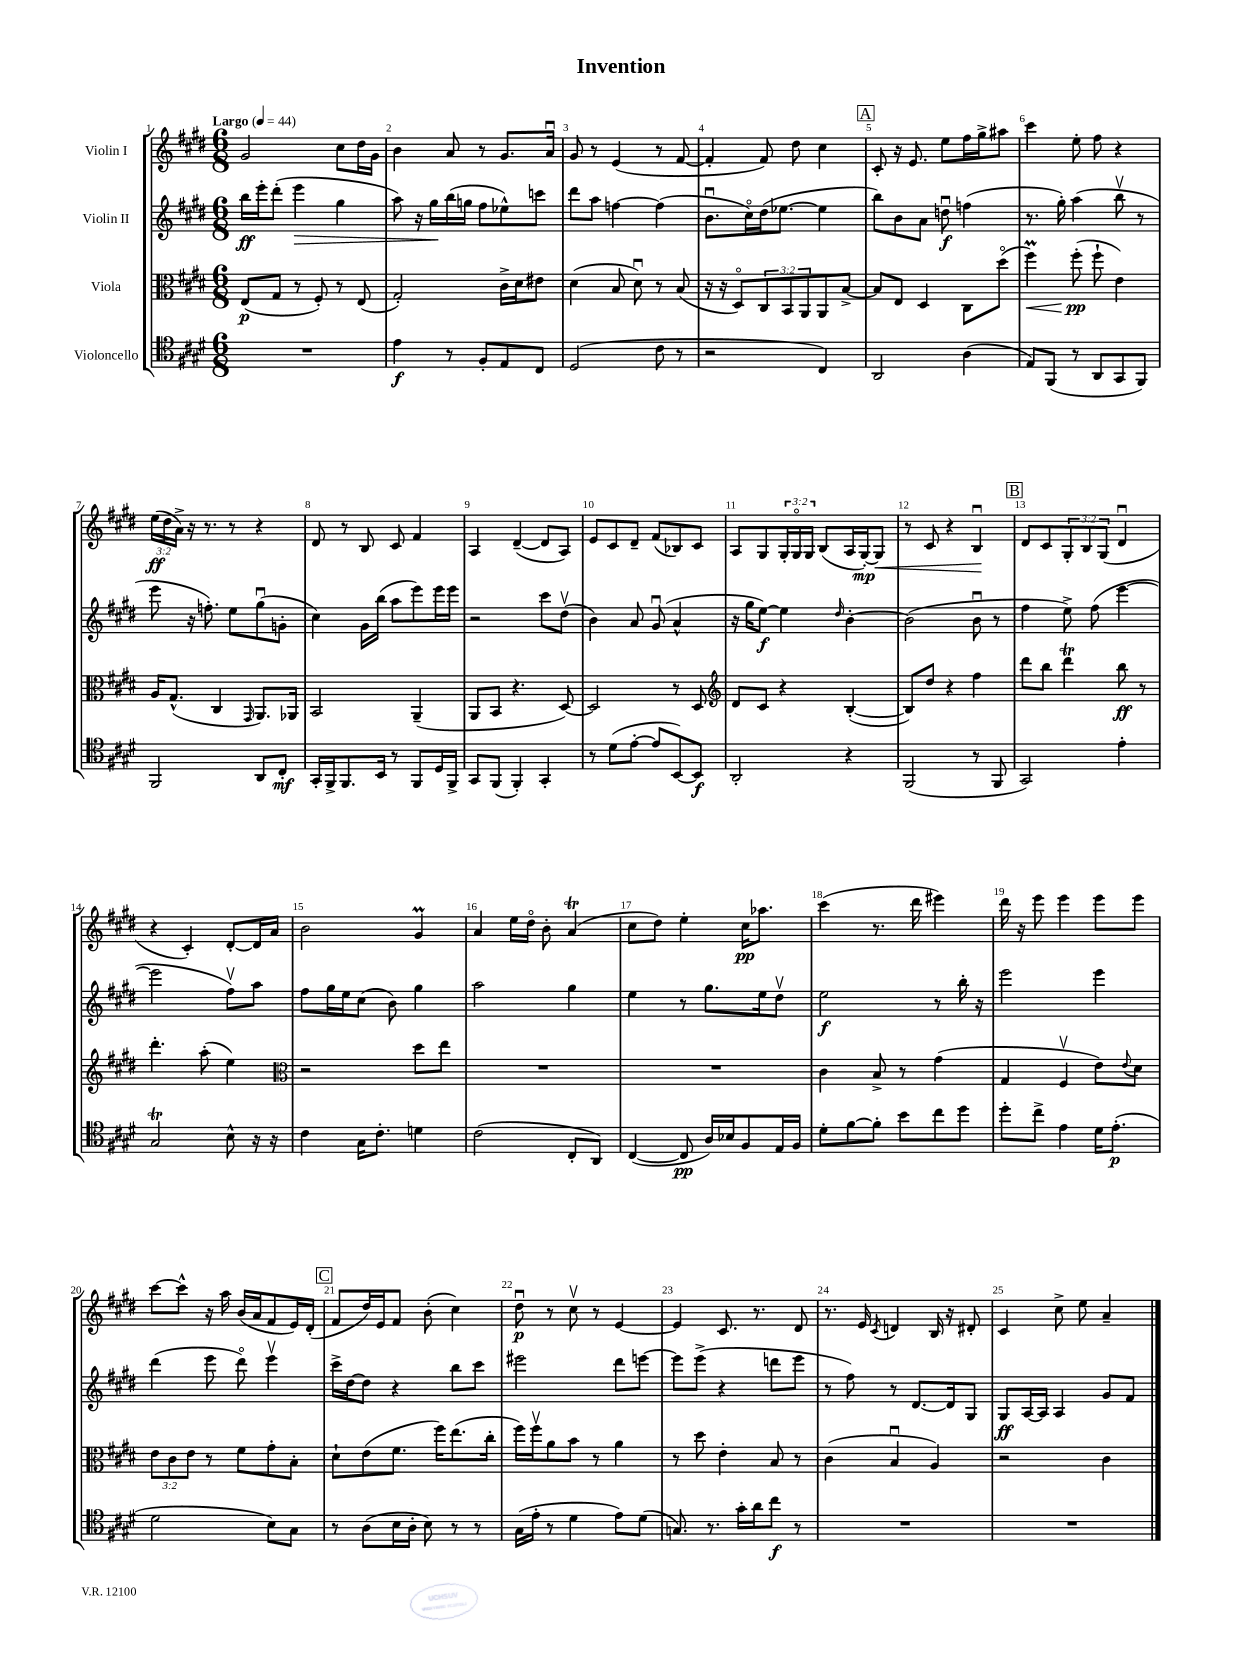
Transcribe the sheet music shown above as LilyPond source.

\header { title = "Invention" }
<<
\new StaffGroup <<
\new Staff = "s0" \with { instrumentName = "Violin I" } {
    \clef treble \key e \major \numericTimeSignature \time 6/8 \override Staff.TupletNumber.text = #tuplet-number::calc-fraction-text \tempo "Largo" 4 = 44
    gis'2 cis''8 dis''16 gis'16 |
    b'4 a'8 r8 gis'8. a'16\downbow |
    gis'8 r8 e'4( r8 fis'8~ |
    fis'4-. fis'8) dis''8 cis''4 |
    \mark \markup { \box "A" } cis'8-. r16 e'8. e''8 fis''16 gis''16-> ais''8 |
    cis'''4 e''8-. fis''8 r4 |
    \tuplet 3/2 { e''16\ff( dis''16 a'16->) } r16 r8. r8 r4 |
    dis'8 r8 b8 cis'8 fis'4 |
    a4 dis'4~--( dis'8 a8) |
    e'8 cis'8 dis'8-- fis'8( bes8) cis'8 |
    a8 gis8 \tuplet 3/2 { gis16-. gis16\flageolet gis16 } b8( a16 gis16~-.\mp) gis8\< |
    r8 cis'8 r4 b4\downbow\! |
    \mark \markup { \box "B" } dis'8 cis'8 \tuplet 3/2 { gis8-. b8 gis8( } dis'4\downbow |
    r4 cis'4-.) dis'8~-. dis'16 a'16 |
    b'2 gis'4\prall |
    a'4 e''16 dis''16\flageolet b'8-. a'4\trill( |
    cis''8 dis''8) e''4-. cis''16\pp aes''8. |
    cis'''4( r8. dis'''16 eis'''4) |
    dis'''16 r16 e'''8 e'''4 e'''8 e'''8 |
    cis'''8~ cis'''8-^ r16 a''16 b'16( a'16 fis'8 e'16) dis'16-.( |
    \mark \markup { \box "C" } fis'8 dis''16) e'16 fis'8 b'8-.( cis''4) |
    dis''8\downbow\p r8 cis''8\upbow r8 e'4~ |
    e'4 cis'8. r8. dis'8 |
    r8. e'16 \acciaccatura { cis'8 } d'4 b16 r16 dis'8-. |
    cis'4 cis''8-> e''8 a'4-- \bar "|." |
}
\new Staff = "s1" \with { instrumentName = "Violin II" } {
    \clef treble \key e \major \numericTimeSignature \time 6/8
    b''16\ff e'''16-. dis'''8-.( e'''4\> gis''4 |
    a''8) r16 gis''16\! b''16( g''16 fis''8 ees''8-^) c'''8 |
    dis'''8 a''8 f''4~ f''4( |
    b'8.\downbow cis''16\flageolet) dis''16( ees''8.~ ees''4 |
    \mark \markup { \box "A" } b''8) b'8 a'8 d''8\downbow\f f''4( |
    r8. gis''16-.) a''4( b''8\upbow r8 |
    e'''8 r16 f''8.-.) e''8 gis''8\downbow( g'8-. |
    cis''4) gis'16 b''16( a''8 e'''8) e'''16 e'''16 |
    r2 cis'''8 dis''8\upbow( |
    b'4) a'8 gis'8\downbow( a'4-^ |
    r16 gis''16 e''8~\f) e''4 \grace { dis''16 } b'4~-. |
    b'2( b'8\downbow r8 |
    \mark \markup { \box "B" } fis''4 e''8->) fis''8( e'''4~ |
    e'''2 fis''8\upbow) a''8 |
    fis''8 gis''16 e''16 cis''8( b'8) gis''4 |
    a''2 gis''4 |
    e''4 r8 gis''8. e''16 dis''8\upbow |
    e''2\f r8 b''16-. r16 |
    e'''2 e'''4 |
    dis'''4( e'''8 dis'''8\flageolet) e'''4\upbow |
    \mark \markup { \box "C" } cis'''16-> dis''16~ dis''8 r4 b''8 cis'''8 |
    eis'''2 dis'''8 e'''8~ |
    e'''8 e'''8->( r4 d'''8 e'''8 |
    r8 fis''8) r8 dis'8.~ dis'16 gis8 |
    gis8\ff a16~ a16 a4 gis'8 fis'8 \bar "|." |
}
\new Staff = "s2" \with { instrumentName = "Viola" } {
    \clef alto \key e \major \numericTimeSignature \time 6/8 \override Staff.TupletNumber.text = #tuplet-number::calc-fraction-text
    e8\p( gis8 r8 fis8-.) r8 e8( |
    gis2-.) cis'16-> dis'16 eis'8 |
    dis'4( b8 dis'8\downbow) r8 b8( |
    r16 r16 dis8\flageolet) \tuplet 3/2 { cis8 b,8 a,8 } a,8 b8~-> |
    \mark \markup { \box "A" } b8 e8 dis4 cis8 dis''8\flageolet( |
    fis''4\prall\<) fis''8-.\pp\!( fis''8-! e'4) |
    a16 gis8.-^( cis4 \grace { gis,16 } a,8.) aes,16 |
    b,2 a,4--( |
    a,8 b,8 r4. dis8~) |
    dis2 r8 dis8 |
    \clef treble dis'8 cis'8 r4 b4~-.( |
    b8) dis''8 r4 fis''4 |
    \mark \markup { \box "B" } dis'''8 b''8 dis'''4\trill b''8\ff r8 |
    dis'''4.-. a''8-.( e''4) |
    \clef alto r2 dis''8 e''8 |
    R2. |
    R2. |
    cis'4 b8-> r8 gis'4( |
    gis4 fis4\upbow e'8) \appoggiatura { e'8 } dis'8 |
    \tuplet 3/2 { e'8 cis'8 e'8 } r8 fis'8 gis'8-. b8-. |
    \mark \markup { \box "C" } dis'8-! e'8( fis'8. fis''16) e''8.( cis''16-. |
    fis''16) fis''16\upbow a'8 b'8 r8 a'4 |
    r8 dis''8 e'4-. b8 r8 |
    cis'4( b4\downbow a4) |
    r2 cis'4 \bar "|." |
}
\new Staff = "s3" \with { instrumentName = "Violoncello" } {
    \clef tenor \key e \major \numericTimeSignature \time 6/8
    R2. |
    e'4\f r8 fis8-. e8 cis8 |
    dis2( cis'8 r8 |
    r2 cis4) |
    \mark \markup { \box "A" } a,2 a4( |
    e8) fis,8( r8 a,8 gis,8 fis,8) |
    fis,2 a,8 cis8-.\mf |
    gis,16-. fis,16-> fis,8. b,16 r8 fis,8 dis16 fis,16-> |
    gis,8 fis,8( fis,4-.) gis,4-. |
    r8 dis'8( e'8~-. e'8 b,8~) b,8\f |
    a,2-. r4 |
    fis,2( r8 fis,8 |
    \mark \markup { \box "B" } gis,2) e'4-. |
    gis2\trill b8-^ r16 r16 |
    cis'4 gis16 cis'8.-. d'4 |
    cis'2( cis8-. a,8) |
    cis4~( cis8\pp a16) bes16 fis8 e16 fis16 |
    dis'8-. fis'8~ fis'8-. b'8 cis''8 dis''8 |
    dis''8-. cis''8-> e'4 dis'16 e'8.-.\p( |
    dis'2 b8) gis8 |
    \mark \markup { \box "C" } r8 a8( b16 a16-. b8) r8 r8 |
    gis16( e'16-. r8 dis'4 e'8) dis'8( |
    g8.) r8. gis'16-. a'16 cis''8\f r8 |
    R2. |
    R2. \bar "|." |
}
>>
>>
\layout { \context { \Score \override BarNumber.break-visibility = ##(#f #t #t) barNumberVisibility = #all-bar-numbers-visible } }
